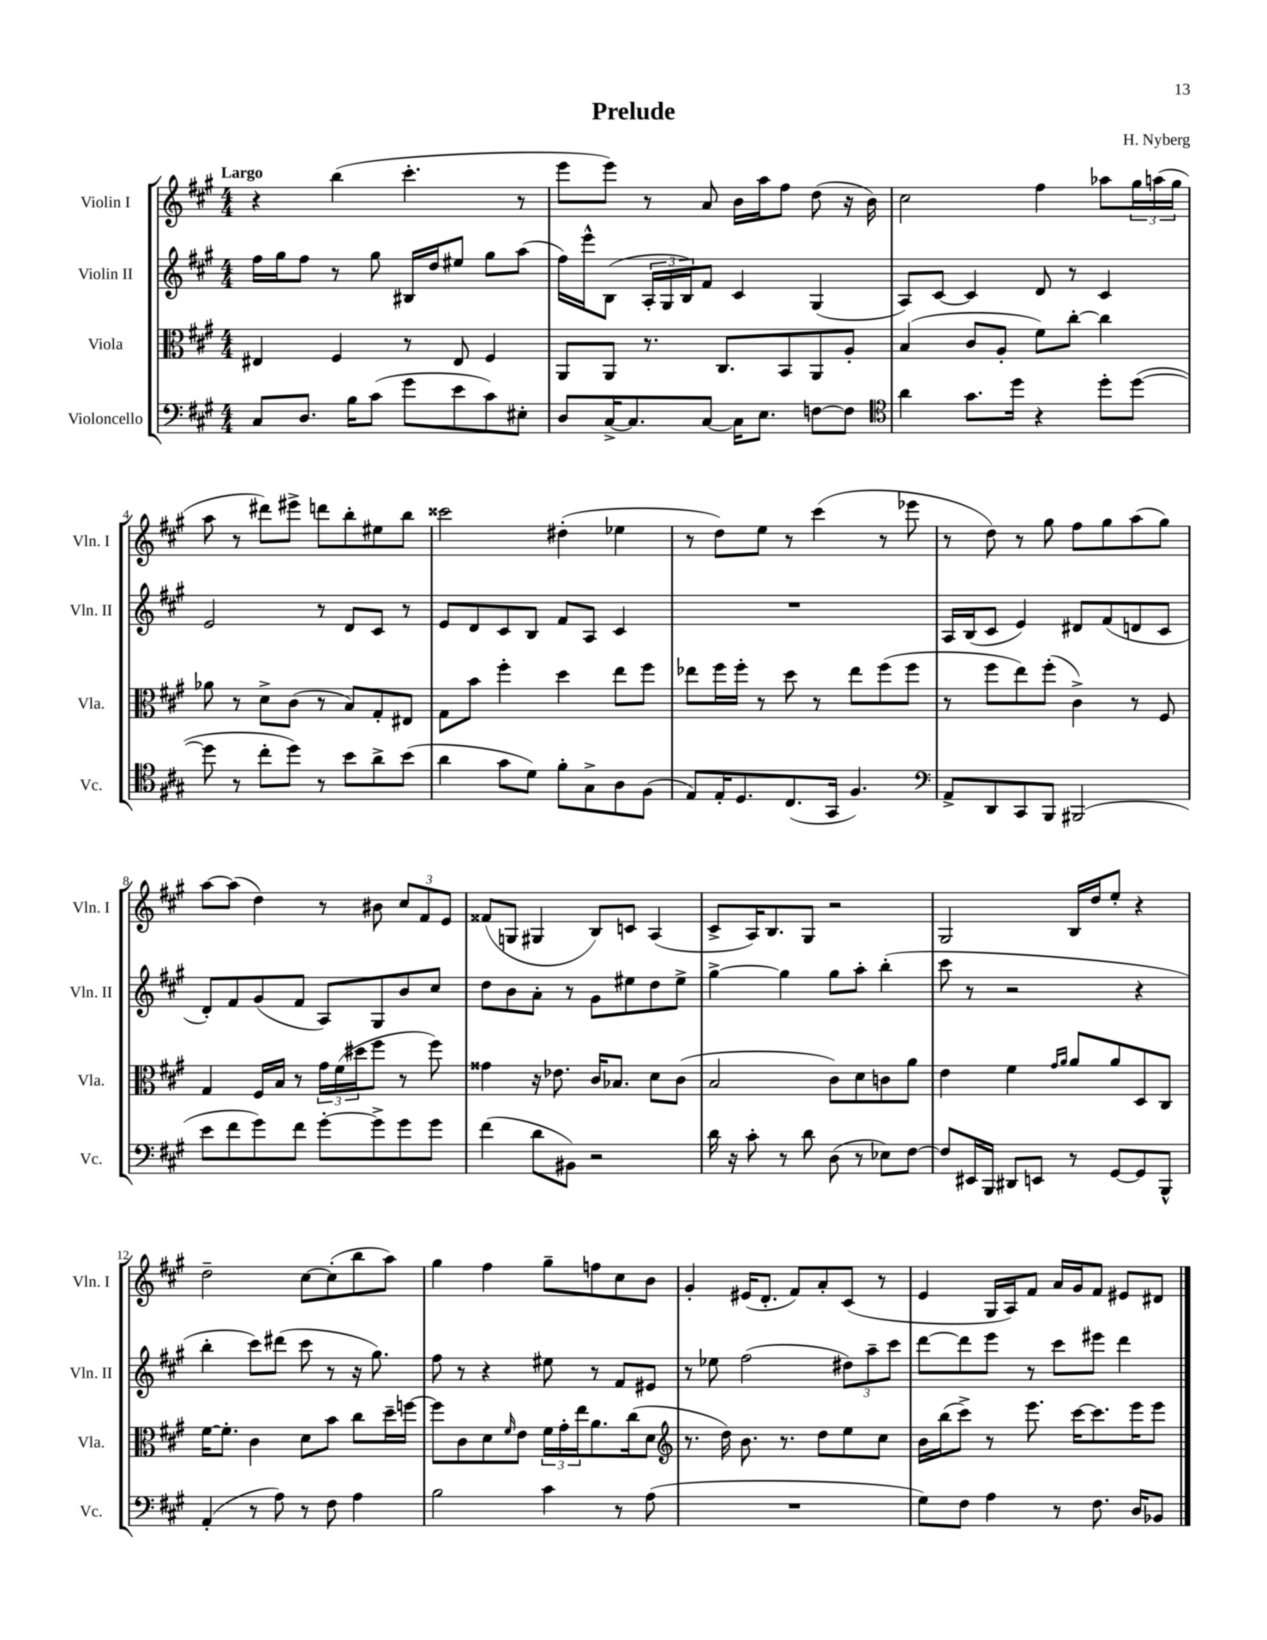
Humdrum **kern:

**kern	**kern	**kern	**kern
*staff4	*staff3	*staff2	*staff1
*clefF4	*clefC3	*clefG2	*clefG2
*k[f#c#g#]	*k[f#c#g#]	*k[f#c#g#]	*k[f#c#g#]
*M4/4	*M4/4	*M4/4	*M4/4
8C#/L	4E#/	16ff#\LL	4r
.	.	16gg#\J	.
8.D/J	.	8ff#\J	.
.	4F#/	8r	(4bb\
16B\LK	.	.	.
(8c#\J	.	8gg#\	.
8g#\L	8r	16B#/LL	4.ccc#'\
.	.	16dd/J	.
8e\	8E#/	8ee#/J	.
8c#\)	4F#/	8gg#\L	.
8E#'\J	.	(8aa\J	8r
=	=	=	=
8D/L	8AA/L	16ff#\LL)	8eee\L
.	.	16eee^^\J	.
[16C#^/K	8AA/J	(8B\J	8eee\J)
8.C#/]	.	.	.
.	8.r	24A'/LL	8r
.	.	24G#/	.
.	.	24B/J)	.
[8C#/J	.	8f#/J	8a/
.	8.C#/L	.	.
16C#\]LK	.	4c#/	16b\LL
8.E\J	.	.	16aa\J
.	8BB/	.	8ff#\J
[8F\L	8AA/	(4G#/	(8dd\
8F\]J	8A'/J	.	16r
.	.	.	16b\)
=	=	=	=
*clefC4	*	*	*
4a\	(4B/	8A/L)	2cc#\
.	.	[8c#/J	.
8.g#\L	8c#/L	4c#/]	.
.	8A'/J	.	.
16dd\Jk	.	.	.
4r	8f#\L)	8d/	4ff#\
.	[8cc#'\J	8r	.
8dd'\L	4cc#\]	4c#/	8aa-\L
([8dd\J	.	.	24gg#\L
.	.	.	(24aa\
.	.	.	24gg#\JJ
=	=	=	=
8dd\]	8a-\	2e/	8aa\
8r	8r	.	8r
8cc#'\L	8d^\L	.	8ddd#\L)
8dd\J)	(8c#\J	.	8eee#^\J
8r	8r	8r	8ddd\L
8b\L	8B/L)	8d/L	8bb'\
8a^\	8G#'/	8c#/J	8ee#\
(8b\J	8E#/J	8r	8bb\J
=	=	=	=
4a\	8G#\L	8e/L	2ccc##\
.	8b\J	8d/	.
8g#\L	4ff#'\	8c#/	.
8d\J)	.	8B/J	.
8f#'\L	4dd\	8f#/L	(4dd#'\
8G#^\	.	8A/J	.
8A\	8ee\L	4c#/	4ee-\
(8F#\J	8ff#\J	.	.
=	=	=	=
8E/L)	8ee-\L	1r	8r
16E'/K	16ff#\L	.	8dd\L)
8.D/	16ff#'\JJ	.	.
.	8r	.	8ee\J
(8.C#/	8dd\	.	8r
.	8r	.	(4ccc#\
16GG#/Jk	.	.	.
4.F#/)	8ee-\L	.	.
.	(8ff#\	.	8r
.	8ff#\J	.	8eee-\
=	=	=	=
*clefF4	*	*	*
8AA^/L	8r	16A/LL	8r
.	.	(16B/J	.
8DD/	8ff#\L	8c#/J	8dd\)
8CC#/	8ee\)	4e/)	8r
8BBB/J	(8ff#'\J	.	8gg#\
(2BBB#/	4c#^\)	8d#/L	8ff#\L
.	.	(8f#/	8gg#\
.	8r	8d/	(8aa\
.	8F#/	8c#/J	8gg#\J)
=	=	=	=
8e\L	4G#/	8d'/L)	[8aa\L
8f#\	.	8f#/	(8aa\]J
8g#\)	16F#/LL	(8g#/	4dd\)
.	16B/JJ	.	.
8f#\J	8r	8f#/J	.
[8g#'\L	24g#\LL	8A/L)	8r
.	(24f#\	.	.
.	24dd#\J	.	.
8g#^\]	8ff#\J	8G#/	8b#\
8g#\	8r	8b/	12cc#/L
.	.	.	12f#/
8g#\J	8ff#\)	8cc#/J	.
.	.	.	12e/J
=	=	=	=
(4f#\	4g##\	8dd\L	(8f##/L
.	.	8b\	8G/J
8d\L	16r	8a'\J	4G#/
.	8.e-\	.	.
8BB#\J)	.	8r	.
2r	16c#/LK	8g#\L	8B/L)
.	8.B-/J	.	.
.	.	8ee#\	8c/J
.	8d\L	8dd\	(4A/
.	(8c#\J	8ee#^\J	.
=	=	=	=
16d\	2B/	[4gg#^\	8c#^/L
16r	.	.	.
8c#'\	.	.	16A/K)
.	.	.	8.B/
8r	.	4gg#\]	.
8d\	.	.	8G#/J
(8D\	8c#\L)	8gg#\L	2r
8r	8d\	8aa'\J	.
8E-\L)	8c\	(4bb'\	.
[8F#\J	8a\J	.	.
=	=	=	=
8F#/]L	4e\	8ccc#\	2G#/
16EE#/L	.	8r	.
16BBB/JJ	.	.	.
8DD#/L	4f#\	2r	.
8EE/J	.	.	.
.	16qqg#/LL	.	.
.	16qqa/JJ	.	.
8r	8a/L	.	16B/LL
.	.	.	16dd/J
[8GG#/L	8a/	.	8ee'/J
8GG#/]	8D/	4r	4r
8BBB^^/J	8C#/J	.	.
=	=	=	=
(4AA'/	[16f#\LK	4bb'\	2dd~\
.	8.f#'\]J	.	.
8r	4c#\	8ccc#\L)	.
8A\)	.	(8ddd#\J	.
8r	8d\L	8ccc#\	[8cc#\L
8F#\	8b\J	8r	(8cc#'\]
4A\	8cc#\L	16r	8bb\
.	.	8.gg#\)	.
.	16dd~\L	.	8aa\J)
.	[16ff\JJ	.	.
=	=	=	=
2B\	8ff\]L	8ff#\	4gg#\
.	8c#\	8r	.
.	8d\	4r	4ff#\
.	16qqf#/	.	.
.	8e\J	.	.
4c#\	24f#\LL	8ee#\	8gg#~\L
.	24g#'\	.	.
.	24ee\J	.	.
.	8.a\	8r	8ff\
8r	.	8f#/L	8cc#\
.	(16cc#\k	.	.
(8A\	8d\J	8e#/J	8b\J
=	=	=	=
*	*clefG2	*	*
1r	8.r	8r	4g#'/
.	.	8ee-\	.
.	16dd\)	.	.
.	8.b\	(2ff#\	(16e#/LK
.	.	.	8.d'/J
.	8.r	.	.
.	.	.	8f#/L)
.	8dd\L	.	8a'/
.	8ee\	12dd#\L)	(8c#/J
.	.	12aa~\	.
.	8cc#\J	.	8r
.	.	12ccc#\J	.
=	=	=	=
8G#\L)	16b\LL	[8ddd\L	4e/
.	(16bb\J	.	.
8F#\J	8ccc#^\J)	8ddd\]	.
4A\	8r	8eee\J	16G#/LL
.	.	.	16A/J)
.	8.eee\	8r	8f#/J
8r	.	8ccc#\L	16a/LL
.	[16ccc#\LK	.	16g#/J
8.F#\	8.ccc#\]	8eee#\J	8f#/J
.	.	4ddd\	8e#/L
16D/LK	16eee\K	.	.
8BB-/J	8eee\J	.	8d#/J
==	==	==	==
*-	*-	*-	*-
